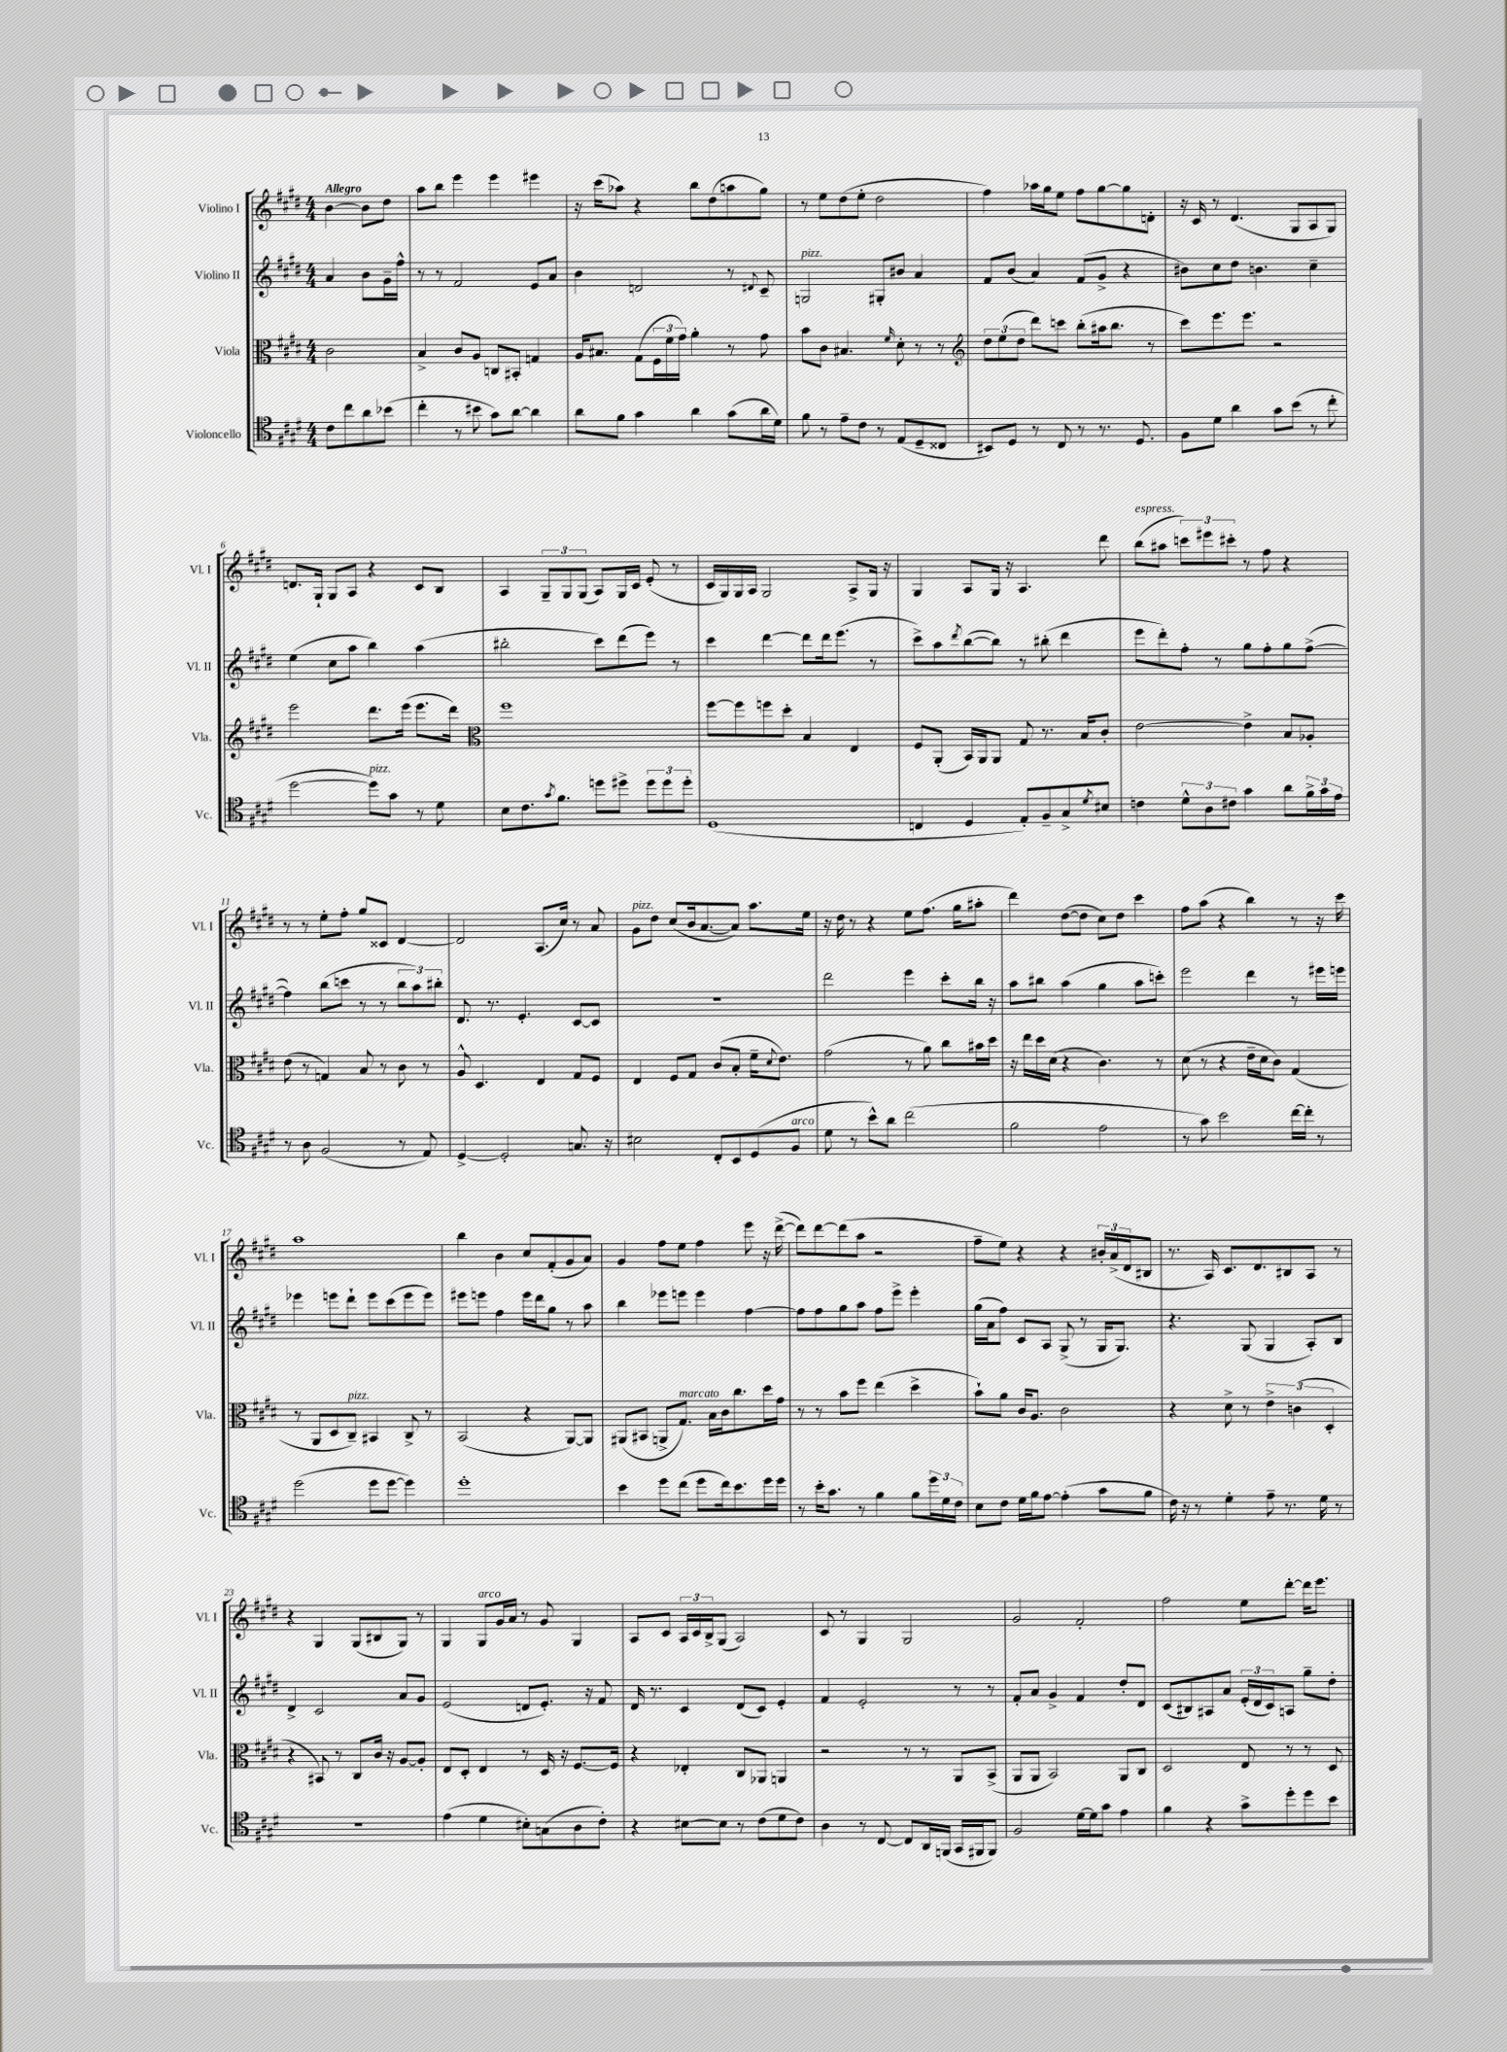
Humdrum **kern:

**kern	**kern	**kern	**kern
*staff4	*staff3	*staff2	*staff1
*clefC4	*clefC3	*clefG2	*clefG2
*k[f#c#g#d#]	*k[f#c#g#d#]	*k[f#c#g#d#]	*k[f#c#g#d#]
*M4/4	*M4/4	*M4/4	*M4/4
8c#	2c#	4a	[4b
8cc#	.	.	.
8a	.	8b	8b]
(8b-	.	16g#~	8dd#
.	.	16ff#^^	.
=	=	=	=
4cc#'	4B^	8r	8aa
.	.	8r	8bb
8r	8c#	2f#	4eee
8b#	8A	.	.
8g#)	8C	.	4eee
[8a	8BB#'	.	.
4a]	4G	8e	4eee#
.	.	8a	.
=	=	=	=
8a	16A	4b	16r
.	8.B#	.	(16ccc#
8f#	.	.	8aa-)
4g#	(8G#	2d	4r
.	24F#	.	.
.	24f#	.	.
.	24g#)	.	.
4a	4a'	.	8bb
.	.	.	(8dd#
(8g#	8r	8r	8aa
.	.	8qqd#	.
16a	8g#	8c#~	8gg#)
16d#)	.	.	.
=	=	=	=
8f#	8b	2G	8r
8r	8c#	.	8ee
8e~	4.B#	.	(8dd#
8c#	.	.	8ee'
8r	.	8G#'	2dd#
.	16qqf#	.	.
(8E	8d#'	8b#	.
8D#~	8r	4a	.
8C##	8r	.	.
=	=	=	=
*	*clefG2	*	*
8BB#)	12dd#	8f#	4ff#)
.	(12ee	.	.
8D#	.	(8b	.
.	12dd#	.	.
8r	8ddd#)	4a)	16aa-
.	.	.	16gg#
8C#	8ccc	.	8ee
8r	(8bb'	(8f#	8ff#
8.r	16aa#	8g#^	[8gg#
.	8.bb	.	.
.	.	4r	8gg#]
8.D#	.	.	.
.	8r	.	8d'
=	=	=	=
8F#	8ccc#)	8b#)	16r
.	.	.	16c#
8d#	8.eee	8cc#	8r
4a	.	8dd#	(4.d#
.	8.eee	.	.
.	.	4.b	.
8g#	2r	.	.
(8b	.	.	8G#
8r	.	4cc#~	8A
8cc#'	.	.	8G#)
=	=	=	=
[2dd#	2eee	(4ee	8.d
.	.	.	16G#`
.	.	8cc#	8G#
.	.	8aa	8A
8dd#])	8.ddd#	4bb)	4r
8g#	.	.	.
.	(16eee	.	.
8r	8.eee	(4aa	8c#
8d#	.	.	8B
.	16ddd#)	.	.
=	=	=	=
*	*clefC3	*	*
8B	1ff#	2bb#'	4A
8.c#	.	.	.
.	.	.	12G#~
8qg#	.	.	.
8.f#	.	.	.
.	.	.	12G#
.	.	.	(12G#
8dd	.	8ccc#)	8A)
8dd#^	.	(8ddd#	16G#
.	.	.	16c#
12dd#	.	8eee)	(8e'
12dd#	.	.	.
.	.	8r	8r
12dd#'	.	.	.
=	=	=	=
(1D#	[8ff#	4ccc#	16c#
.	.	.	16G#)
.	8ff#]	.	16G#
.	.	.	16A
.	8ff	[4ddd#	2G#
.	8dd#'	.	.
.	4B	8ddd#]	.
.	.	16ddd#	.
.	.	(8.eee	.
.	4E	.	8A^
.	.	8r	16G#
.	.	.	16r
=	=	=	=
4C	8F#	8ccc#^)	4G#
.	(8AA'	8aa	.
.	.	8qddd#	.
4D#	16BB)	([8bb	8A
.	16AA	.	.
.	8AA	8bb])	16G#
.	.	.	16r
8E')	8G#	8r	4.A
8F#~	8.r	(8bb#'	.
8G#^	.	4ddd#	.
.	16B	.	.
8qd#	.	.	.
8B#	8c#'	.	8ddd#
=	=	=	=
4c	[2e	8eee	(8bb
.	.	8ddd#')	8aa#
12d#^^	.	8ff#'	12ccc)
12A	.	.	12eee#
.	.	8r	.
12c#	.	.	12ccc#'
4g#	4e^]	8gg#	8r
.	.	8ff#'	8ff#
8a	8B	8gg#	4r
24f#^	8A-'	([8ff#^	.
24g#	.	.	.
24e	.	.	.
=	=	=	=
8r	(8e	4ff#])	8r
8A	8r	.	8r
(2F#	4G)	(8bb	8ee'
.	.	8ccc	8ff#'
.	8B	8r	8gg#
.	8r	8r	8c##
8r	8c#	12bb	[4d#
.	.	12aa)	.
8E)	8r	.	.
.	.	12bb#'	.
=	=	=	=
[4D#^	8A^^	8.d#	2d#]
.	4.D#	.	.
.	.	8.r	.
2D#']	.	.	.
.	.	4.e'	.
.	4E	.	(8.A
.	.	.	16cc#)
8.G	8G#	[8c#	8r
.	8F#	8c#]	8a
16r	.	.	.
=	=	=	=
2B#	4E	1r	8g#
.	.	.	8dd#
.	8F#	.	(8cc#
.	8G#	.	16b
.	.	.	[8.a
8C#'	(8c#	.	.
8BB	8B'	.	8a])
(8D#	16f#~	.	8.aa
.	8qqd#	.	.
.	8.e)	.	.
8F#	.	.	.
.	.	.	16ee
=	=	=	=
8d#	(2g#	2ddd#	16r
.	.	.	16dd#
8r	.	.	8r
8b^^)	.	.	4r
8a	.	.	.
(2cc#	8r	4eee	8ee
.	8a)	.	(8.ff#
.	8cc#	8ccc#'	.
.	.	.	16gg#
.	16b#	16bb	8aa#'
.	16dd#	16r	.
=	=	=	=
2f#	16r	8aa	4ddd#)
.	16ee	.	.
.	16dd#	8bb#	.
.	(16d#	.	.
.	4r	(4aa	([8dd#
.	.	.	8dd#]
2e	4.c#)	4gg#	8cc#)
.	.	.	8dd#
.	.	8aa	4ccc#
.	8r	8ccc')	.
=	=	=	=
8r	(8d#	2eee	8ff#
8g#)	8r	.	(8aa
2b	4r	.	4r
.	16e~	4ddd#	4bb)
.	16d#	.	.
.	8c#)	.	.
[16cc#	(4G#	8r	8r
16cc#']	.	.	.
8r	.	16eee#	16r
.	.	16eee	16ccc#
=	=	=	=
(2dd#	8r	4eee-	1aa
.	8AA	.	.
.	8D#	8eee	.
.	8C#~)	8ddd#`	.
8dd#	4BB#	8eee	.
[8dd#	.	(8ccc#	.
4dd#])	8C#^	8eee	.
.	8r	8eee)	.
=	=	=	=
1dd#'	(2BB	8eee#	4bb
.	.	8eee	.
.	.	4ff#	4b
.	4r	16eee	8cc#
.	.	16ddd#	.
.	.	8gg#	(8f#'
.	[8AA)	8r	8g#
.	8AA]	8aa	8a)
=	=	=	=
4b	(8AA#	4bb	4g#
.	8BB#	.	.
8dd#	8AA^	8eee-	8ff#
(8cc#	8.G#)	8eee	8ee
8dd#	.	4eee	4ff#
.	16B	.	.
16cc#)	16c#	.	.
8.b	8.cc#	.	.
.	.	[4ff#	8eee
16dd#	16dd#	.	16r
16dd#	16g#	.	([16ddd#^
=	=	=	=
8r	8r	8ff#]	8ddd#])
16b'	8r	8ff#	[8ddd#
8.g#	.	.	.
.	8b	8gg#	(8ddd#]
8r	8ff#	8aa	8aa
4f#	(4ee	8ff#	2r
.	.	8eee^	.
8f#	4dd#^	4eee'	.
24dd#	.	.	.
24d#	.	.	.
24c#	.	.	.
=	=	=	=
8B	8b`)	(16gg#	8ff#~
.	.	16a	.
8c#	8a	8ff#)	8ee)
16d#	16c#	8c#	4r
16f#	8.A	.	.
[8e	.	8A	.
(4e']	2c#	(8G#^	4r
.	.	8r	.
8g#	.	16G#	24b#'
.	.	.	(24a^
.	.	8.G#)	.
.	.	.	24d#
8f#	.	.	8B#
=	=	=	=
16c#)	4r	4.r	8.r
16r	.	.	.
8r	.	.	.
.	.	.	16A)
4d#'	8d#^	.	8.c#
.	8r	(8G#	.
.	.	.	8.d#
8e~	6e^	4G#	.
8.r	.	.	8B#
.	(6c	.	.
.	.	8A')	8A
16d#	.	.	.
.	6D#'	.	.
8r	.	8B	8r
=	=	=	=
1r	4r	4d#^	4r
.	8BB#)	2c#	4G#
.	8r	.	.
.	8C#	.	(8G#
.	16c#	.	8B#
.	16r	.	.
.	[8A	8a	8G#)
.	8A']	8g#	8r
=	=	=	=
(4e	8E	(2e	4G#
.	8D#'	.	.
4d#	4E	.	8G#
.	.	.	16g#
.	.	.	16a
8B#')	8r	8d	8r
(8G	16D#	8.e')	8g#
.	16r	.	.
8A	[8.F#	.	4G#
.	.	16r	.
8c#')	.	8f#	.
.	16F#]	.	.
=	=	=	=
4r	4r	16d#	8A
.	.	8.r	.
.	.	.	8c#
[8B#	4E-'	4c#	24A
.	.	.	24c#
.	.	.	24B^
8B#]	.	.	(8G#
8r	8C#	(8d#	2A)
(8c#	8AA-	8c#)	.
8d#	4AA	4e'	.
8c#)	.	.	.
=	=	=	=
4A	2r	4f#	8c#
.	.	.	8r
8r	.	2e'	4G#
[8C#	.	.	.
8C#]	8r	.	2G#
16AA	8r	.	.
(16FF	.	.	.
16GG#	8AA	8r	.
16FF#	.	.	.
8FF#)	(8BB^	8r	.
=	=	=	=
2F#	8AA	8f#'	2g#
.	8AA	8a	.
.	2BB)	4g#^	.
[16d#	.	4f#	2f#'
16d#]	.	.	.
8g#	.	.	.
4e	8AA	8dd#'	.
.	8C#	8d#	.
=	=	=	=
4f#	2D#	(8c#	2ff#
.	.	8B#)	.
4r	.	8A#	.
.	.	8a	.
8g#^	8E	(24e'	8ee
.	.	24d#	.
.	.	24c#)	.
8dd#'	8r	8A	[8ddd#'
8dd#	8r	8gg#~	16ddd#]
.	.	.	8.eee
8b	8D#	8dd#'	.
==	==	==	==
*-	*-	*-	*-
